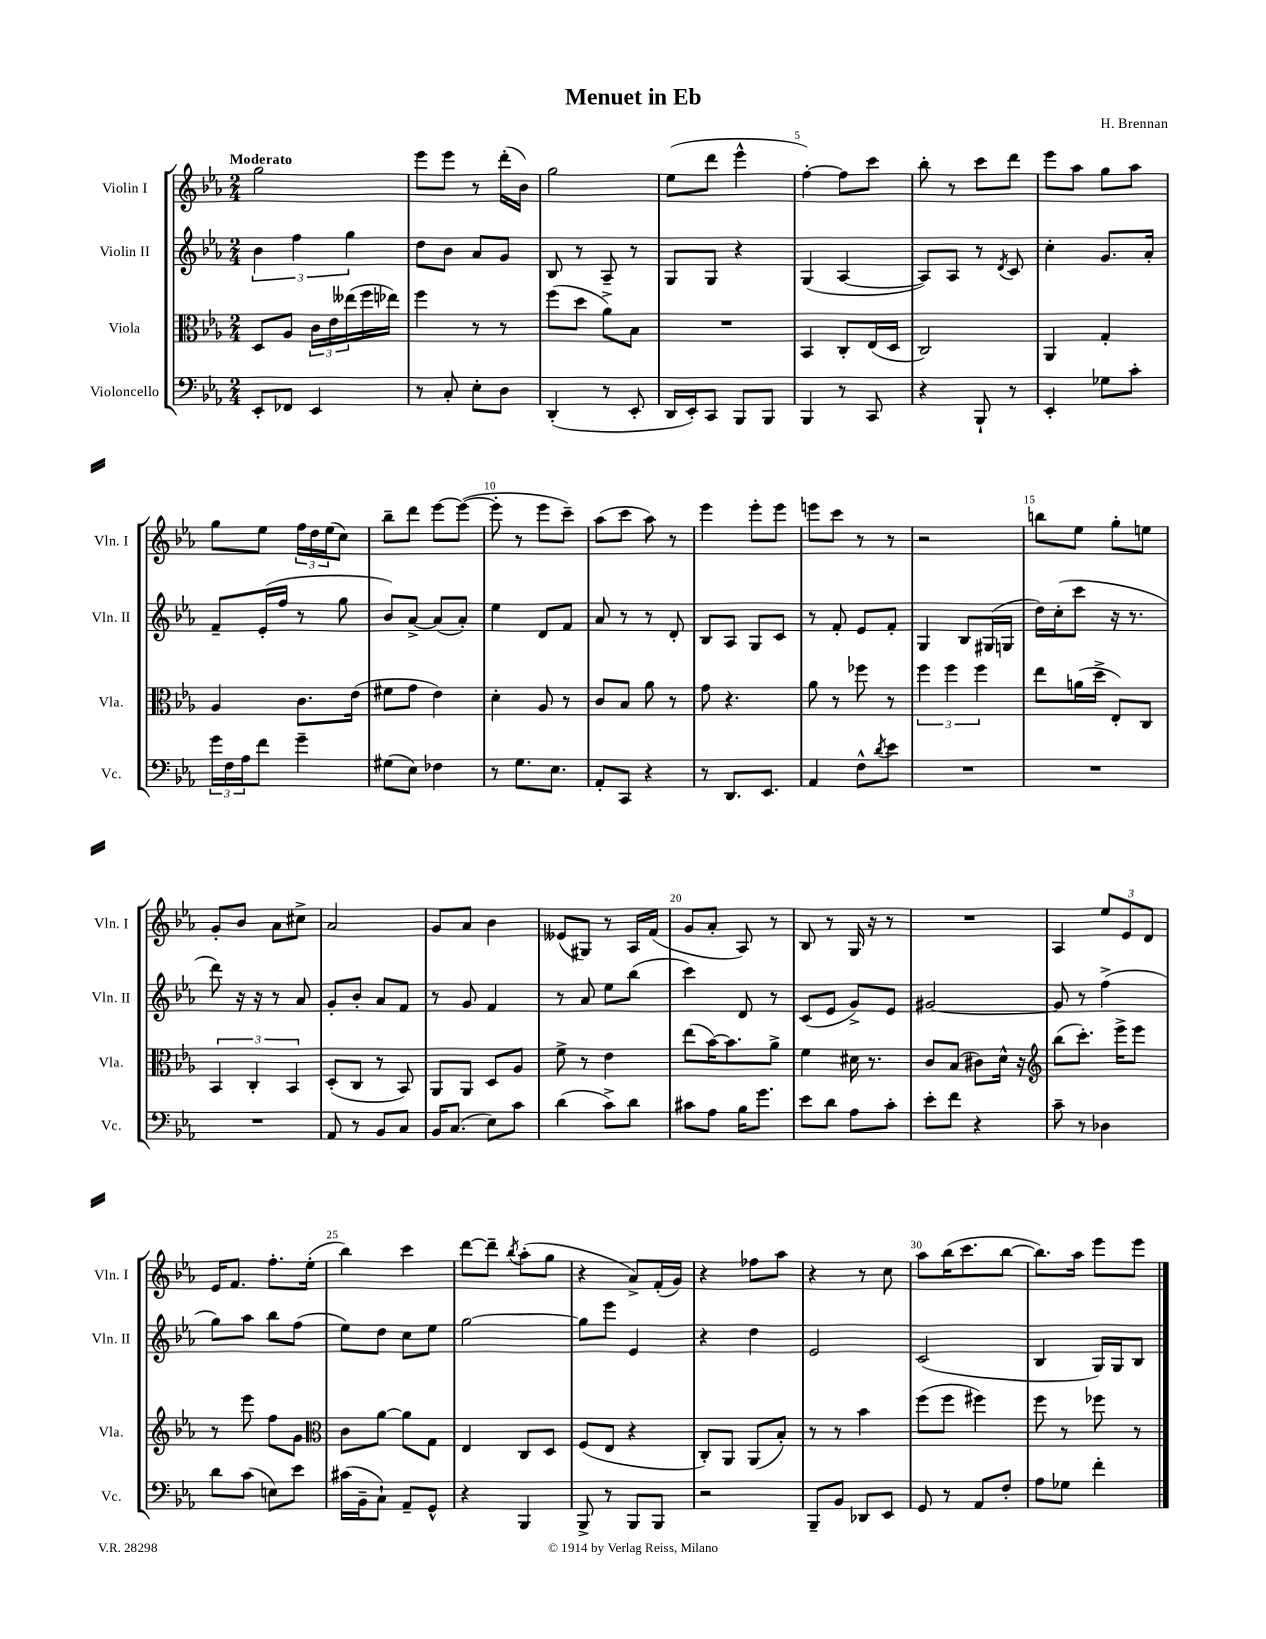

**kern	**kern	**kern	**kern
*part4	*part3	*part2	*part1
*staff4	*staff3	*staff2	*staff1
*I"Violoncello	*I"Viola	*I"Violin II	*I"Violin I
*I'Vc.	*I'Vla.	*I'Vln. II	*I'Vln. I
*clefF4	*clefC3	*clefG2	*clefG2
*k[b-e-a-]	*k[b-e-a-]	*k[b-e-a-]	*k[b-e-a-]
*M2/4	*M2/4	*M2/4	*M2/4
=1	=1	=1	=1
!	!	!	!LO:TX:a:B:t=Moderato
8EE-'/L	8D/L	6b-\	2gg\
8FF-X/J	8A-/J	.	.
.	.	6ff\	.
4EE-/	24c\LL	.	.
.	24e-\	.	.
.	(24ee--X\	6gg\	.
.	16ff\	.	.
.	16ee-X\JJ)	.	.
=2	=2	=2	=2
8r	4ff\	8dd\L	8eee-\L
8C'/	.	8b-\J	8eee-\J
8E-'\L	8r	8a-/L	8r
8D\J	8r	8g/J	(16ddd'\LL
.	.	.	16b-\JJ)
=3	=3	=3	=3
(4DD'/	(8ff\L	8B-/	2gg\
.	8dd\J	8r	.
8r	8a-^\L)	8A-~/	.
8EE-'/	8B-\J	8r	.
=4	=4	=4	=4
16DD/LL	2r	8G/L	(8ee-\L
16EE-'/J)	.	.	.
8CC/J	.	8G/J	8ddd\J
8BBB-/L	.	4r	4eee-^^\
8BBB-/J	.	.	.
=5	=5	=5	=5
4BBB-/	4BB-/	(4G/	[4ff'\)
8r	8C'/L	[4A-/	8ff\L]
8CC/	(16E-/L	.	8ccc\J
.	16D/JJ	.	.
=6	=6	=6	=6
4r	2C/)	8A-/L])	8bb-'\
.	.	8A-/J	8r
8BBB-`/	.	8r	8ccc\L
.	.	8qd/	.
8r	.	8c/	8ddd\J
=7	=7	=7	=7
4EE-'/	4AA-/	4cc'\	8eee-\L
.	.	.	8aa-\J
8G-X\L	4G'/	8.g/L	8gg\L
8c'\J	.	.	8aa-\J
.	.	16a-'/Jk	.
!!LO:LB:g=z
=8	=8	=8	=8
24g\LL	4A-/	8f~/L	8gg\L
24F\	.	.	.
24A-\J	.	.	.
8f\J	.	(16e-'/L	8ee-\J
.	.	16ff/JJ	.
4g~\	8.c\L	8r	24ff\LL
.	.	.	24dd\
.	.	.	(24ee-\J
.	.	8gg\	8cc\J)
.	(16e-\Jk	.	.
=9	=9	=9	=9
(8G#X\L	8f#X\L	8b-/L)	8bb-~\L
8E-\J)	8g\J	[8a-^/J	8ddd\J
4F-X\	4e-\)	(8a-/L]	[8eee-\L
.	.	8a-'/J)	(8eee-\J_
=10	=10	=10	=10
8r	4d'\	4ee-\	8eee-'\]
8.G\L	.	.	8r
.	8A-/	8d/L	8eee-\L
8.E-\J	.	.	.
.	8r	8f/J	8ccc~\J)
=11	=11	=11	=11
8AA-'/L	8c/L	8a-/	(8aa-\L
8CC/J	8B-/J	8r	8ccc\J
4r	8a-\	8r	8aa-\)
.	8r	8d'/	8r
=12	=12	=12	=12
8r	8g\	8B-/L	4eee-\
8.DD/L	4.r	8A-/J	.
.	.	8G/L	8eee-'\L
8.EE-/J	.	.	.
.	.	8c/J	8eee-\J
=13	=13	=13	=13
4AA-/	8a-\	8r	8eeen\L
.	8r	8f'/	8ccc\J
8F^^\L	8ff-X\	8e-/L	8r
8qd/	.	.	.
8e-\J	8r	8f'/J	8r
=14	=14	=14	=14
2r	6ff\	4G/	2r
.	6ff\	.	.
.	.	8B-/L	.
.	6ff\	.	.
.	.	(16G#X/L	.
.	.	16Gn/JJ	.
=15	=15	=15	=15
2r	8ee-\L	16dd\LL)	8bbn\L
.	.	(16cc'\J	.
.	(16an\L	8ccc\J	8ee-\J
.	16dd^\JJ	.	.
.	8E-'/L)	16r	8gg'\L
.	.	8.r	.
.	8C/J	.	8een\J
!!LO:LB:g=z
=16	=16	=16	=16
2r	6BB-/	8ddd\)	8g'/L
.	.	16r	8b-/J
.	6C'/	.	.
.	.	16r	.
.	.	8r	8a-\L
.	6BB-/	.	.
.	.	8a-/	8cc#X^\J
=17	=17	=17	=17
8AA-/	(8D'/L	8g'/L	2a-/
8r	8C/J	8b-'/J	.
8BB-/L	8r	8a-/L	.
8C/J	8BB-/)	8f/J	.
=18	=18	=18	=18
16BB-/KL	8AA-/L	8r	8g/L
(8.C/J	.	.	.
.	8AA-/J	8g/	8a-/J
8E-\L)	8D/L	4f/	4b-\
8c\J	8A-/J	.	.
=19	=19	=19	=19
(4d\	8f^\	8r	(8e--X/L
.	8r	8a-/	8G#X/J)
8c^\L)	4e-\	8ee-\L	8r
8d\J	.	(8bb-\J	16A-/LL
.	.	.	(16f/JJ
=20	=20	=20	=20
8c#X\L	(8ee-\L	4ccc\)	8g/L
8A-\J	[16b-\K)	.	8a-'/J
.	8.b-\]	.	.
16B-\KL	.	8d/	8A-/)
8.g\J	.	.	.
.	8a-^\J	8r	8r
=21	=21	=21	=21
8e-\L	4f\	(8c/L	8B-/
8d\J	.	8e-/J	8r
8A-\L	16d#X\	8g^/L)	16G/
.	8.r	.	16r
8c'\J	.	8e-/J	8r
=22	=22	=22	=22
8e-'\L	8c/L	[2g#X/	2r
8f\J	(8B-/J	.	.
4r	8c#X\L)	.	.
.	16d^^\Jk	.	.
.	16r	.	.
=23	=23	=23	=23
*	*clefG2	*	*
8c~\	(8bb-\L	8g#/]	4A-/
8r	8.ccc'\J)	8r	.
4D-X\	.	(4ff^\	12ee-/L
.	16eee-^\KL	.	.
.	.	.	12e-/
.	8eee-\J	.	.
.	.	.	12d/J
!!LO:LB:g=z
=24	=24	=24	=24
8d\L	8r	8gg\L)	16e-/KL
.	.	.	8.f/J
(8c\J	8eee-\	8aa-\J	.
8En\L)	8ff\L	8bb-\L	8.ff'\L
8e-\J	8g\J	(8ff\J	.
.	.	.	(16ee-'\Jk
=25	=25	=25	=25
*	*clefC3	*	*
(16c#X\LL	8c\L	8ee-\L)	4bb-\)
16BB-~\J	.	.	.
8C`\J)	[8a-\J	8dd\J	.
8AA-~/L	8a-\L]	8cc\L	4ccc\
8GG^^/J	8G\J	8ee-\J	.
=26	=26	=26	=26
4r	4E-/	[2gg\	[8ddd\L
.	.	.	8ddd~\J]
.	.	.	8qbb-/
4BBB-/	8C/L	.	(8aa-'\L
.	8D/J	.	8gg\J
=27	=27	=27	=27
8BBB-^/	(8F/L	8gg\L]	4r
8r	8E-/J	8eee-\J	.
8BBB-/L	4r	4e-/	8a-^/L)
8BBB-/J	.	.	(16f'/L
.	.	.	16g/JJ)
=28	=28	=28	=28
2r	8C'/L)	4r	4r
.	8AA-/J	.	.
.	(8AA-/L	4dd\	8ff-X\L
.	8B-'/J)	.	8aa-\J
=29	=29	=29	=29
8BBB-~/L	8r	2e-/	4r
8BB-/J	8r	.	.
8DD-X/L	4b-\	.	8r
8EE-/J	.	.	8cc\
=30	=30	=30	=30
8GG/	(8ff\L	(2c/	8aa-\L
8r	8ff\J	.	(16bb-\K
.	.	.	8.ccc\
8AA-/L	4ff#X\)	.	.
8F'/J	.	.	[8bb-\J
=31	=31	=31	=31
8A-\L	8ff\	4B-/	8.bb-\L])
8G-X\J	8r	.	.
.	.	.	16aa-\Jk
4f'\	8ff-X\	16G/LL)	8eee-\L
.	.	16G/J	.
.	8r	8B-/J	8eee-\J
==	==	==	==
*-	*-	*-	*-
